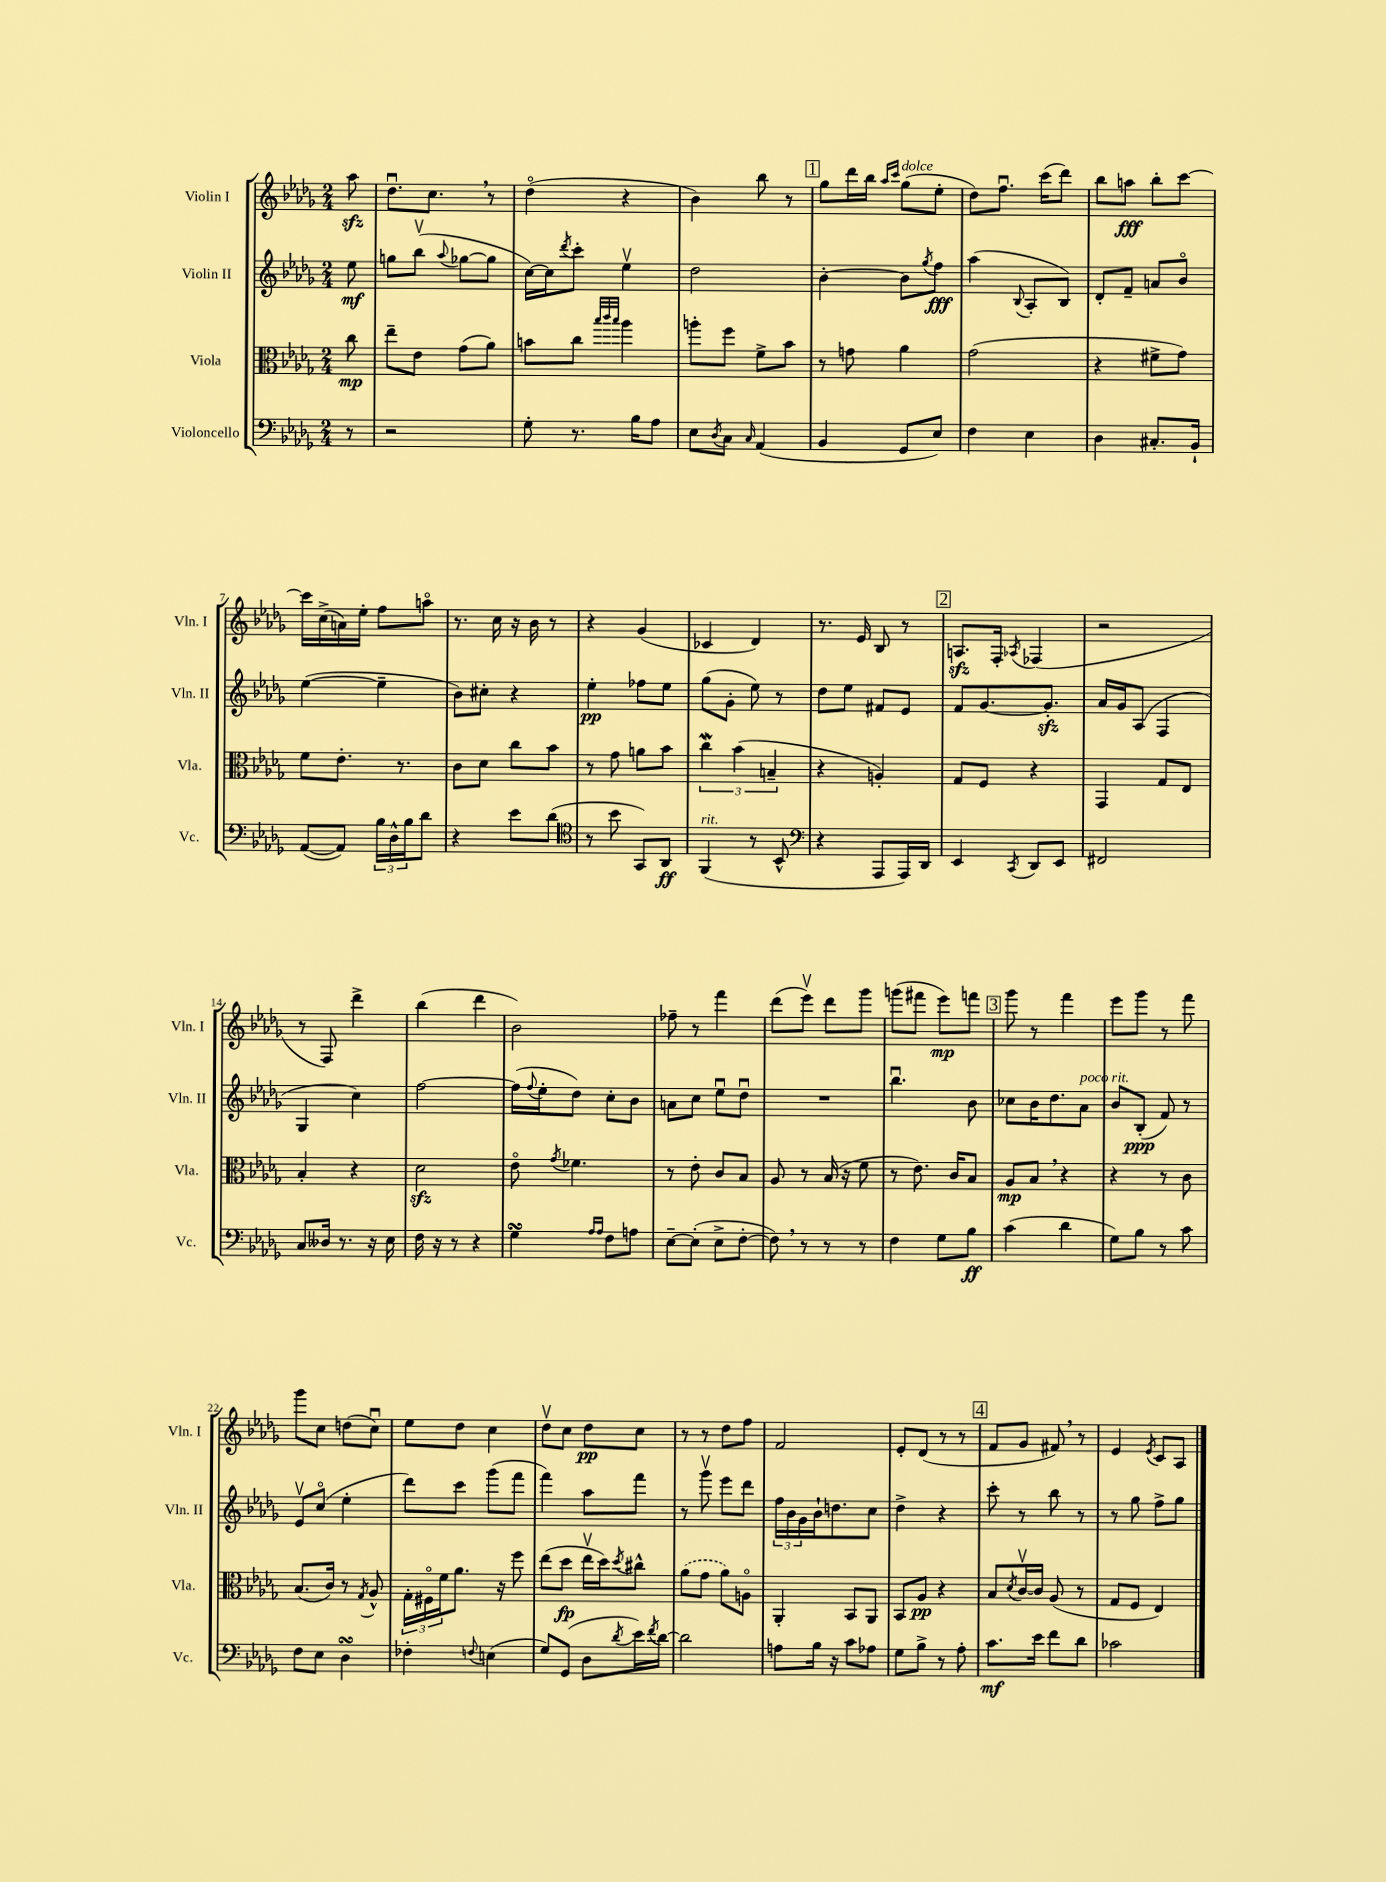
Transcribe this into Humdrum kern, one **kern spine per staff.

**kern	**dynam	**kern	**dynam	**kern	**dynam	**kern	**dynam
*part4	*part4	*part3	*part3	*part2	*part2	*part1	*part1
*staff4	*staff4	*staff3	*staff3	*staff2	*staff2	*staff1	*staff1
*I"Violoncello	*	*I"Viola	*	*I"Violin II	*	*I"Violin I	*
*I'Vc.	*	*I'Vla.	*	*I'Vln. II	*	*I'Vln. I	*
*clefF4	*	*clefC3	*	*clefG2	*	*clefG2	*
*k[b-e-a-d-g-]	*	*k[b-e-a-d-g-]	*	*k[b-e-a-d-g-]	*	*k[b-e-a-d-g-]	*
*M2/4	*	*M2/4	*	*M2/4	*	*M2/4	*
=	=	=	=	=	=	=	=
8r	.	8cc\	mp	8ee-\	mf	8aa-zz\	.
=1	=1	=1	=1	=1	=1	=1	=1
2r	.	8ee-~\L	.	8ggn\L	.	8.dd-u\L	.
.	.	8e-\J	.	(8bb-v\J	.	.	.
.	.	.	.	.	.	8.cc,\J	.
.	.	.	.	8qqaa-/	.	.	.
.	.	(8g-\L	.	[8gg-X\L	.	.	.
.	.	8a-\J)	.	8gg-\J]	.	8r	.
=2	=2	=2	=2	=2	=2	=2	=2
8G-'\	.	8bn\L	.	[16cc\LL)	.	(4dd-\	.
.	.	.	.	16cc\J]	.	.	.
.	.	.	.	8qddd-/	.	.	.
8.r	.	8cc\J	.	8ccc'\J	.	.	.
.	.	32qqbb-/LLL	.	.	.	.	.
.	.	32qqccc/	.	.	.	.	.
.	.	32qqbb-/JJJ	.	.	.	.	.
.	.	4aa-\	.	4ee-v\	.	4r	.
16B-\KL	.	.	.	.	.	.	.
8A-\J	.	.	.	.	.	.	.
=3	=3	=3	=3	=3	=3	=3	=3
8E-\L	.	8aan'\L	.	2dd-\	.	4b-\)	.
8qD-/	.	.	.	.	.	.	.
8C\J	.	8ff\J	.	.	.	.	.
16qqC/	.	.	.	.	.	.	.
(4AA-/	.	8f^\L	.	.	.	8bb-\	.
.	.	8b-\J	.	.	.	8r	.
!!LO:REH:place=s1:t=1
=4	=4	=4	=4	=4	=4	=4	=4
4BB-/	.	8r	.	[4b-'\	.	8gg-\L	.
.	.	8gn\	.	.	.	16ddd-\L	.
.	.	.	.	.	.	16bb-\JJ	.
.	.	.	.	.	.	16qqaa-/LL	.
.	.	.	.	.	.	16qqccc/JJ	.
!	!	!	!	!	!	!LO:TX:a:i:t=dolce	!
8GG-/L	.	4a-\	.	8b-\L]	.	(8gg-\L	.
.	.	.	.	8qgg-/	.	.	.
8E-/J)	.	.	.	8ff\J	fff	8ee-'\J	.
=5	=5	=5	=5	=5	=5	=5	=5
4F\	.	(2g-\	.	(4aa-\	.	8dd-\L)	.
.	.	.	.	.	.	8.ffu\J	.
.	.	.	.	8qqB-/	.	.	.
4E-\	.	.	.	8A-'/L	.	.	.
.	.	.	.	.	.	(16ccc\KL	.
.	.	.	.	8B-/J)	.	8ddd-\J)	.
=6	=6	=6	=6	=6	=6	=6	=6
4D-\	.	4r	.	8d-'/L	.	8bb-\L	.
.	.	.	.	8f~/J	.	8aan\J	fff
8.C#X'/L	.	8f#X^\L	.	8an/L	.	8bb-'\L	.
.	.	8g-\J)	.	8b-/J	.	[8ccc\J	.
16BB-`/Jk	.	.	.	.	.	.	.
!!LO:LB:g=z
=7	=7	=7	=7	=7	=7	=7	=7
([8AA-/L	.	8f\L	.	([4ee-\	.	16ccc\LL]	.
.	.	.	.	.	.	(16cc^\	.
8AA-/J])	.	8.e-'\J	.	.	.	16an\)	.
.	.	.	.	.	.	16ee-'\JJ	.
24B-\LL	.	.	.	4ee-~\]	.	8ff\L	.
24D-^^\	.	.	.	.	.	.	.
.	.	8.r	.	.	.	.	.
24B-\J	.	.	.	.	.	.	.
8d-\J	.	.	.	.	.	8aan\J	.
=8	=8	=8	=8	=8	=8	=8	=8
4r	.	8c\L	.	8b-\L)	.	8.r	.
.	.	8d-\J	.	8cc#X'\J	.	.	.
.	.	.	.	.	.	16cc\	.
8e-\L	.	8cc\L	.	4r	.	16r	.
.	.	.	.	.	.	16b-\	.
(8d-\J	.	8b-\J	.	.	.	8r	.
=9	=9	=9	=9	=9	=9	=9	=9
*clefC4	*	*	*	*	*	*	*
8r	.	8r	.	4ee-'\	pp	4r	.
8b-\	.	8g-\	.	.	.	.	.
8GG-/L)	.	8an\L	.	8ff-X\L	.	(4g-/	.
8AA-/J	ff	8b-\J	.	8ee-\J	.	.	.
=10	=10	=10	=10	=10	=10	=10	=10
!LO:TX:a:i:t=rit.	!	!	!	!	!	!	!
(4FF/	.	6ccW\	.	(8gg-\L	.	4c-X/	.
.	.	.	.	8g-'\J	.	.	.
.	.	(6b-\	.	.	.	.	.
8r	.	.	.	8ee-\)	.	4d-/)	.
.	.	6Bn~/	.	.	.	.	.
8BB-^^/	.	.	.	8r	.	.	.
=11	=11	=11	=11	=11	=11	=11	=11
*clefF4	*	*	*	*	*	*	*
4r	.	4r	.	8dd-\L	.	8.r	.
.	.	.	.	8ee-\J	.	.	.
.	.	.	.	.	.	16e-/	.
8AAA-/L	.	4An'/)	.	8f#X/L	.	8B-/	.
16AAA-/L)	.	.	.	8e-/J	.	8r	.
16DD-/JJ	.	.	.	.	.	.	.
!!LO:REH:place=s1:t=2
=12	=12	=12	=12	=12	=12	=12	=12
4EE-/	.	8G-/L	.	8f/L	.	8.Anzz/L	.
.	.	8F/J	.	[8.g-/	.	.	.
.	.	.	.	.	.	16F'/Jk	.
8qCC/	.	.	.	.	.	8qA-X/	.
8DD-/L	.	4r	.	.	.	(4F-X/	.
.	.	.	.	8.g-zz'/J]	.	.	.
8EE-/J	.	.	.	.	.	.	.
=13	=13	=13	=13	=13	=13	=13	=13
2FF#X/	.	4GG-/	.	16a-/LL	.	2r	.
.	.	.	.	16g-/J	.	.	.
.	.	.	.	(8A-/J	.	.	.
.	.	8G-/L	.	4F/	.	.	.
.	.	8E-/J	.	.	.	.	.
!!LO:LB:g=z
=14	=14	=14	=14	=14	=14	=14	=14
8C/L	.	4B-'/	.	4G-/	.	8r	.
16D--X/Jk	.	.	.	.	.	8F/)	.
8.r	.	.	.	.	.	.	.
.	.	4r	.	4cc\)	.	4ddd-^\	.
16r	.	.	.	.	.	.	.
16E-\	.	.	.	.	.	.	.
=15	=15	=15	=15	=15	=15	=15	=15
16F\	.	2d-zz\	.	[2ff\	.	(4bb-\	.
16r	.	.	.	.	.	.	.
8r	.	.	.	.	.	.	.
4r	.	.	.	.	.	4ddd-\	.
=16	=16	=16	=16	=16	=16	=16	=16
4G-sSSs\	.	8e-\	.	(16ff\LL]	.	2b-\)	.
.	.	.	.	8qqff/	.	.	.
.	.	.	.	16ee-'\J	.	.	.
.	.	8qg-/	.	.	.	.	.
.	.	4.f-X\	.	8dd-\J)	.	.	.
16qqA-/LL	.	.	.	.	.	.	.
16qqA-/JJ	.	.	.	.	.	.	.
8F\L	.	.	.	8cc'\L	.	.	.
8An\J	.	.	.	8b-\J	.	.	.
=17	=17	=17	=17	=17	=17	=17	=17
[8E-~\L	.	8r	.	8an\L	.	8ff-X~\	.
(8E-'\J]	.	8e-'\	.	8cc\J	.	8r	.
8E-^\L	.	8c/L	.	8ee-u\L	.	4fff\	.
[8F'\J	.	8B-/J	.	8dd-u\J	.	.	.
=18	=18	=18	=18	=18	=18	=18	=18
8F,\])	.	8A-/	.	2r	.	(8ddd-\L	.
8r	.	8r	.	.	.	8eee-v\J)	.
8r	.	(16B-/	.	.	.	8ddd-\L	.
.	.	16r	.	.	.	.	.
8r	.	8f\	.	.	.	8ggg-\J	.
=19	=19	=19	=19	=19	=19	=19	=19
4F\	.	8r	.	4.bb-u\	.	(8gggn\L	.
.	.	8.e-\)	.	.	.	8fff#X\J	.
8G-\L	.	.	.	.	.	8eee-\L)	mp
.	.	16c/KL	.	.	.	.	.
8B-\J	ff	8B-/J	.	8b-\	.	8fffn\J	.
!!LO:REH:place=s1:t=3
=20	=20	=20	=20	=20	=20	=20	=20
(4c\	.	8A-/L	mp	8cc-X\L	.	8ggg-\	.
.	.	8B-,/J	.	16b-\K	.	8r	.
.	.	.	.	8.dd-\	.	.	.
4d-\	.	4r	.	.	.	4fff\	.
!	!	!	!	!LO:TX:a:i:t=poco rit.	!	!	!
.	.	.	.	8a-\J	.	.	.
=21	=21	=21	=21	=21	=21	=21	=21
8G-\L)	.	4r	.	8b-/L	.	8eee-\L	.
8B-\J	.	.	.	(8B-'/J	ppp	8ggg-\J	.
8r	.	8r	.	8f/)	.	8r	.
8c\	.	8c\	.	8r	.	8fff\	.
!!LO:LB:g=z
=22	=22	=22	=22	=22	=22	=22	=22
8F\L	.	(8.B-/L	.	8e-v/L	.	8ggg-\L	.
8E-\J	.	.	.	(8cc/J	.	8cc\J	.
.	.	16c/Jk)	.	.	.	.	.
4D-sSSs\	.	8r	.	4ee-'\	.	(8ddn\L	.
.	.	8qG-/	.	.	.	.	.
.	.	8A-^^/	.	.	.	8ccu\J)	.
=23	=23	=23	=23	=23	=23	=23	=23
4F-X'\	.	24G-'\LL	.	8ddd-\L)	.	8ee-\L	.
.	.	24F#X\	.	.	.	.	.
.	.	24f\J	.	.	.	.	.
.	.	8.a-\J	.	8ccc\J	.	8dd-\J	.
8qqFn/	.	.	.	.	.	.	.
(4En\	.	.	.	(8ggg-\L	.	4cc\	.
.	.	16r	.	.	.	.	.
.	.	8ff\	.	8fff\J	.	.	.
=24	=24	=24	=24	=24	=24	=24	=24
8G-/L)	.	(8ee-\L	.	4fff\)	.	8dd-v\L	.
(8GG-/J	.	8dd-\J	fp	.	.	8cc\J	.
8D-\L	.	16ee-v\LL	.	8aa-\L	.	8dd-\L	pp
.	.	16dd-\J)	.	.	.	.	.
8qd-/	.	8qdd-/	.	.	.	.	.
16e-\L)	.	8cc#X^^\J	.	8fff\J	.	8cc\J	.
8qf/	.	.	.	.	.	.	.
[16d-\JJ	.	.	.	.	.	.	.
=25	=25	=25	=25	=25	=25	=25	=25
2d-\]	.	(8a-\L	.	8r	.	8r	.
.	.	8g-\J	.	8ggg-v\	.	8r	.
.	.	8a-\L)	.	8eee-\L	.	8dd-\L	.
.	.	8An\J	.	8ddd-\J	.	8ff\J	.
=26	=26	=26	=26	=26	=26	=26	=26
8An\L	.	4AA-'/	.	24ff\LL	.	2f/	.
.	.	.	.	24b-\	.	.	.
.	.	.	.	24g-\	.	.	.
16B-\Jk	.	.	.	16b-`\J	.	.	.
16r	.	.	.	8.ddn\	.	.	.
8c\L	.	8BB-/L	.	.	.	.	.
8A-X\J	.	8AA-/J	.	8cc\J	.	.	.
=27	=27	=27	=27	=27	=27	=27	=27
8G-\L	.	8BB-/L	.	4dd-^\	.	8e-'/L	.
8B-^\J	.	8A-/J	pp	.	.	(8d-/J	.
8r	.	4r	.	4r	.	8r	.
8A-'\	.	.	.	.	.	8r	.
!!LO:REH:place=s1:t=4
=28	=28	=28	=28	=28	=28	=28	=28
8.c\L	mf	8B-/L	.	8ccc'\	.	8f/L	.
.	.	8qd-/	.	.	.	.	.
.	.	[16cv/L	.	8r	.	8g-/J	.
16e-\Jk	.	16c/JJ]	.	.	.	.	.
8f\L	.	(8A-/	.	8bb-\	.	8f#X,/)	.
8d-\J	.	8r	.	8r	.	8r	.
=29	=29	=29	=29	=29	=29	=29	=29
2c-X\	.	8G-/L	.	8r	.	4e-/	.
.	.	8F/J	.	8gg-\	.	.	.
.	.	.	.	.	.	8qe-/	.
.	.	4E-/)	.	8ff^\L	.	8c/L	.
.	.	.	.	8gg-\J	.	8A-/J	.
==	==	==	==	==	==	==	==
*-	*-	*-	*-	*-	*-	*-	*-
